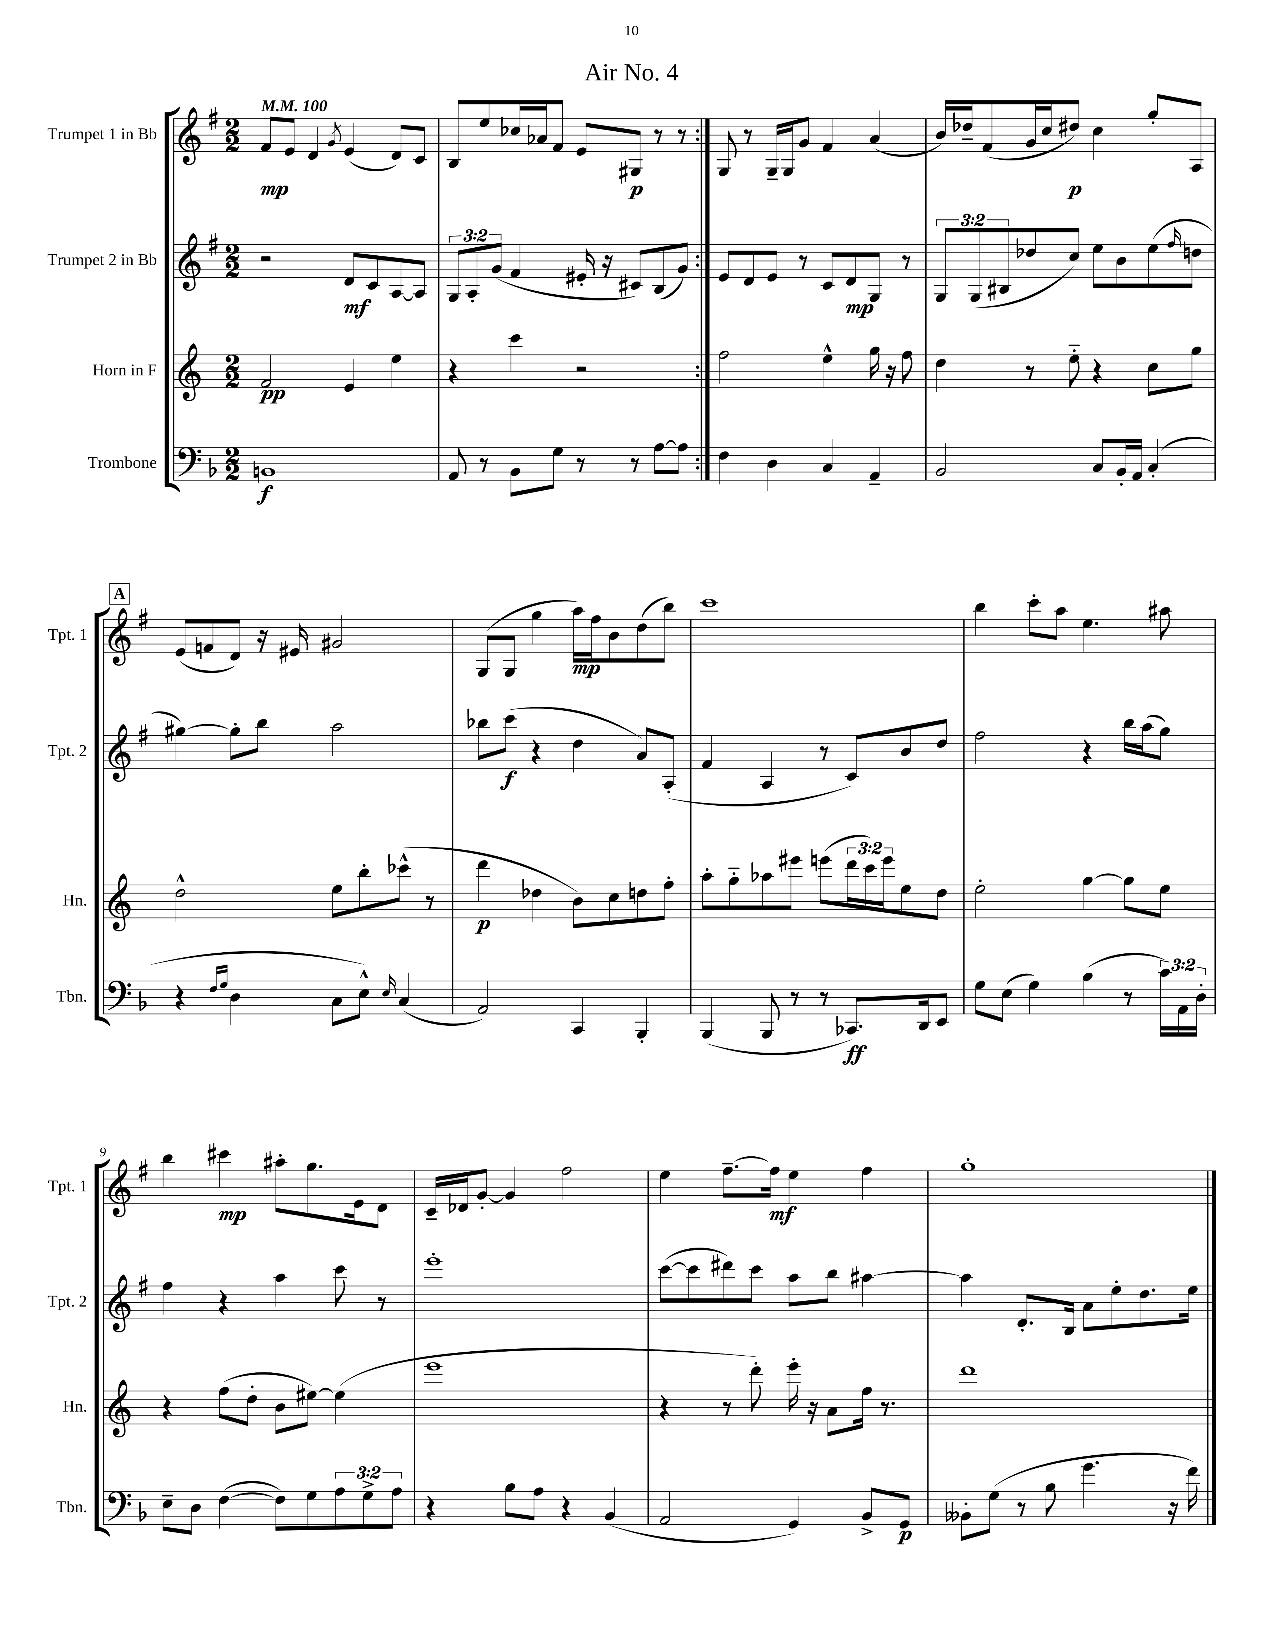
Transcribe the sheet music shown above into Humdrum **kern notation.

**kern	**dynam	**kern	**dynam	**kern	**dynam	**kern	**dynam
*part4	*part4	*part3	*part3	*part2	*part2	*part1	*part1
*staff4	*staff4	*staff3	*staff3	*staff2	*staff2	*staff1	*staff1
*I"Trombone	*	*I"Horn in F	*	*I"Trumpet 2 in Bb	*	*I"Trumpet 1 in Bb	*
*I'Tbn.	*	*I'Hn.	*	*I'Tpt. 2	*	*I'Tpt. 1	*
*clefF4	*	*clefG2	*	*clefG2	*	*clefG2	*
*k[b-]	*	*k[]	*	*k[f#]	*	*k[f#]	*
*M2/2	*	*M2/2	*	*M2/2	*	*M2/2	*
*MM100	*	*MM100	*	*MM100	*	*MM100	*
=1	=1	=1	=1	=1	=1	=1	=1
1BBn	f	2f/	pp	2r	.	8f#/L	mp
.	.	.	.	.	.	8e/J	.
.	.	.	.	.	.	4d/	.
.	.	.	.	.	.	8qg/	.
.	.	4e/	.	8d/L	mf	(4e/	.
.	.	.	.	8c/	.	.	.
.	.	4ee\	.	[8A/	.	8d/L)	.
.	.	.	.	8A/J]	.	8c/J	.
=2	=2	=2	=2	=2	=2	=2	=2
8AA/	.	4r	.	12G/L	.	8B/L	.
.	.	.	.	12A'/	.	.	.
8r	.	.	.	.	.	8ee/	.
.	.	.	.	(12g/J	.	.	.
8BB-\L	.	4ccc\	.	4f#/	.	16cc-X/L	.
.	.	.	.	.	.	16a-X/J	.
8G\J	.	.	.	.	.	8f#/J	.
8r	.	2r	.	16e#X'/	.	8e/L	.
.	.	.	.	16r	.	.	.
8r	.	.	.	8c#X/L)	.	8G#X/J	p
[8A\L	.	.	.	(8B/	.	8r	.
8A\J]	.	.	.	8g/J)	.	8r	.
=3:|!	=3:|!	=3:|!	=3:|!	=3:|!	=3:|!	=3:|!	=3:|!
4F\	.	2ff\	.	8e/L	.	8G/	.
.	.	.	.	8d/	.	8r	.
4D\	.	.	.	8e/J	.	16G~/LL	.
.	.	.	.	.	.	16G/J	.
.	.	.	.	8r	.	8g/J	.
4C/	.	4ee^^\	.	8c/L	.	4f#/	.
.	.	.	.	8d/	mp	.	.
4AA~/	.	16gg\	.	8G/J	.	(4a/	.
.	.	16r	.	.	.	.	.
.	.	8ff\	.	8r	.	.	.
=4	=4	=4	=4	=4	=4	=4	=4
2BB-/	.	4dd\	.	12G/L	.	16b/LL)	.
.	.	.	.	.	.	16dd-X~/J	.
.	.	.	.	(12G/	.	.	.
.	.	.	.	.	.	(8f#/	.
.	.	.	.	12B#X/	.	.	.
.	.	8r	.	8dd-X/	.	16g/L	.
.	.	.	.	.	.	16cc/J	.
.	.	8ee\	.	8cc/J)	.	8dd#X/J)	p
8C/L	.	4r	.	8ee\L	.	4cc\	.
16BB-'/L	.	.	.	8b\	.	.	.
16AA/JJ	.	.	.	.	.	.	.
(4C'/	.	8cc\L	.	(8ee\	.	8gg'/L	.
.	.	.	.	16qqff#/	.	.	.
.	.	8gg\J	.	8ddn\J	.	8A/J	.
!!LO:LB:g=z
!!LO:REH:place=s1:t=A
=5	=5	=5	=5	=5	=5	=5	=5
4r	.	2dd^^\	.	[4gg#X\)	.	(8e/L	.
.	.	.	.	.	.	8fn/	.
16qqF/LL	.	.	.	.	.	.	.
16qqG/JJ	.	.	.	.	.	.	.
4D\	.	.	.	8gg#'\L]	.	8d/J)	.
.	.	.	.	8bb\J	.	16r	.
.	.	.	.	.	.	16e#X/	.
8C\L	.	8ee\L	.	2aa\	.	2g#X/	.
8E^^\J)	.	8bb'\	.	.	.	.	.
16qqE/	.	.	.	.	.	.	.
(4C/	.	(8ccc-X^^\J	.	.	.	.	.
.	.	8r	.	.	.	.	.
=6	=6	=6	=6	=6	=6	=6	=6
2AA/)	.	4ddd\	p	8bb-X\L	.	(8G/L	.
.	.	.	.	(8ccc\J	f	8G/J	.
.	.	4dd-X\	.	4r	.	4gg\	.
4CC/	.	8b\L)	.	4dd\	.	16aa\LL)	mp
.	.	.	.	.	.	16ff#\J	.
.	.	8cc\	.	.	.	8b\	.
4BBB-'/	.	8ddn\	.	8a/L)	.	(8dd\	.
.	.	8ff'\J	.	(8A'/J	.	8bb\J)	.
=7	=7	=7	=7	=7	=7	=7	=7
(4BBB-/	.	8aa'\L	.	4f#/	.	1ccc	.
.	.	8gg\	.	.	.	.	.
8BBB-/	.	8aa-X\	.	4A/	.	.	.
8r	.	8eee#X\J	.	.	.	.	.
8r	.	(8eeen\L	.	8r	.	.	.
8.CC-X/L)	ff	24ddd\L	.	8c/L)	.	.	.
.	.	24ccc\)	.	.	.	.	.
.	.	24eee\J	.	.	.	.	.
.	.	8ee\	.	8b/	.	.	.
16DD/k	.	.	.	.	.	.	.
8EE/J	.	8dd\J	.	8dd/J	.	.	.
=8	=8	=8	=8	=8	=8	=8	=8
8G\L	.	2ee'\	.	2ff#\	.	4bb\	.
(8E\J	.	.	.	.	.	.	.
4G\)	.	.	.	.	.	8ccc'\L	.
.	.	.	.	.	.	8aa\J	.
(4B-\	.	[4gg\	.	4r	.	4.ee\	.
8r	.	8gg\L]	.	16bb\LL	.	.	.
.	.	.	.	(16aa\J	.	.	.
24c\LL)	.	8ee\J	.	8gg\J)	.	8aa#X\	.
24AA\	.	.	.	.	.	.	.
24D'\JJ	.	.	.	.	.	.	.
!!LO:LB:g=z
=9	=9	=9	=9	=9	=9	=9	=9
8E~\L	.	4r	.	4ff#\	.	4bb\	.
8D\J	.	.	.	.	.	.	.
([4F\	.	(8ff\L	.	4r	.	4ccc#X\	mp
.	.	8dd'\J	.	.	.	.	.
8F\L])	.	8b\L	.	4aa\	.	8aa#X'\L	.
8G\	.	[8ee#X\J)	.	.	.	8.gg\	.
12A\	.	(4ee#\]	.	8ccc\	.	.	.
.	.	.	.	.	.	16e\k	.
12G^\	.	.	.	.	.	.	.
.	.	.	.	8r	.	8d\J	.
12A\J	.	.	.	.	.	.	.
=10	=10	=10	=10	=10	=10	=10	=10
4r	.	1eee	.	1eee'	.	16c~/LL	.
.	.	.	.	.	.	16d-X/J	.
.	.	.	.	.	.	[8g'/J	.
8B-\L	.	.	.	.	.	4g/]	.
8A\J	.	.	.	.	.	.	.
4r	.	.	.	.	.	2ff#\	.
(4BB-/	.	.	.	.	.	.	.
=11	=11	=11	=11	=11	=11	=11	=11
2AA/	.	4r	.	([8ccc\L	.	4ee\	.
.	.	.	.	8ccc\]	.	.	.
.	.	8r	.	8ddd#X\)	.	[8.ff#~\L	.
.	.	8ddd'\)	.	8ccc\J	.	.	.
.	.	.	.	.	.	16ff#\Jk]	mf
4GG/)	.	16eee'\	.	8aa\L	.	4ee\	.
.	.	16r	.	.	.	.	.
.	.	8a\L	.	8bb\J	.	.	.
8BB-^/L	.	16ff\Jk	.	[4aa#X\	.	4ff#\	.
.	.	8.r	.	.	.	.	.
8GG/J	p	.	.	.	.	.	.
=12	=12	=12	=12	=12	=12	=12	=12
8BB--X'\L	.	1ddd	.	4aa#\]	.	1gg'	.
(8G\J	.	.	.	.	.	.	.
8r	.	.	.	8.d'/L	.	.	.
8B-\	.	.	.	.	.	.	.
.	.	.	.	16B/Jk	.	.	.
4.g\	.	.	.	8a\L	.	.	.
.	.	.	.	8ee'\	.	.	.
.	.	.	.	8.dd\	.	.	.
16r	.	.	.	.	.	.	.
16f\)	.	.	.	16ee\Jk	.	.	.
==	==	==	==	==	==	==	==
*-	*-	*-	*-	*-	*-	*-	*-
